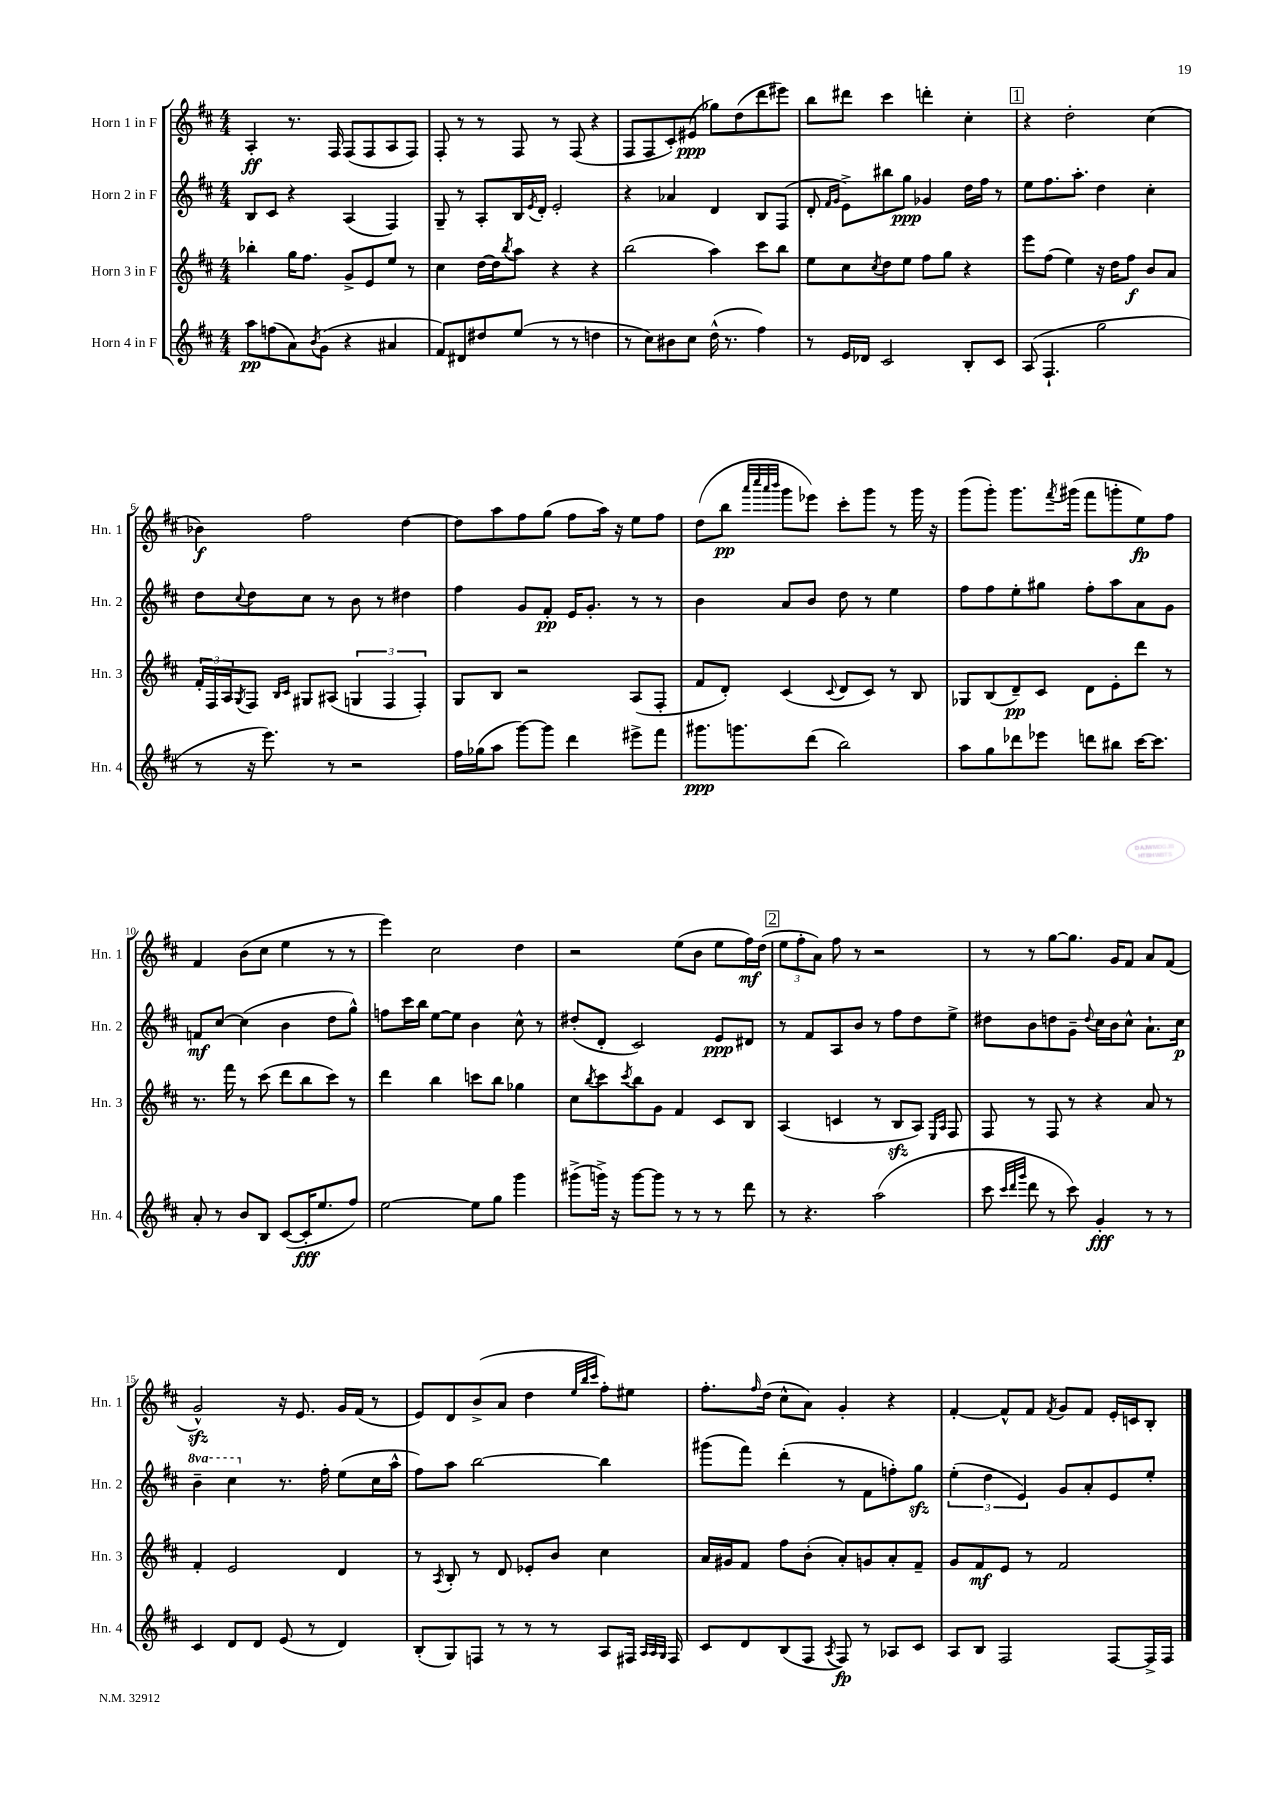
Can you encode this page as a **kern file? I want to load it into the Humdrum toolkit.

**kern	**kern	**kern	**kern
*staff4	*staff3	*staff2	*staff1
*clefG2	*clefG2	*clefG2	*clefG2
*k[f#c#]	*k[f#c#]	*k[f#c#]	*k[f#c#]
*M4/4	*M4/4	*M4/4	*M4/4
8aa	4bb-'	8B	4A'
(8ff	.	8c#	.
8a)	16gg	4r	8.r
.	8.ff#	.	.
8qb	.	.	.
(8g	.	.	.
.	.	.	16F#
4r	8g^	(4A	(8F#
.	8e	.	8F#
4a#	8ee	4F#)	8A
.	8r	.	8F#)
=	=	=	=
8f#)	4cc#	8G~	8F#'
8d#	.	8r	8r
8dd#	[16dd	8A'	8r
.	16dd]	.	.
.	8qbb	.	.
(8ee	8aa	16B	8F#
.	.	8qe	.
.	.	16d'	.
8r	4r	2e'	8r
8r	.	.	(8F#
4dd	4r	.	4r
=	=	=	=
8r	(2bb	4r	8F#
8cc#)	.	.	8F#
8b#	.	4a-	8c#')
8cc#	.	.	(8e#
(16dd^^	4aa)	4d	8gg-)
8.r	.	.	.
.	.	.	(8dd
4ff#)	8ccc#	8B	8ddd
.	8bb	(8F#	8eee#)
=	=	=	=
8r	8ee	8d'	8bb
.	.	16qqf#	.
.	.	16qqg	.
16e	8cc#	8e^)	8ddd#
16d-	.	.	.
.	8qcc#	.	.
2c#	8dd	8bb#	4ccc#
.	8ee	8gg	.
.	8ff#	4g-	4ddd'
.	8gg	.	.
8B'	4r	16dd	4cc#'
.	.	16ff#	.
8c#	.	8r	.
=	=	=	=
(8A	8eee	8ee	4r
4.F#`	(8ff#	8.ff#	.
.	4ee)	.	2dd'
.	.	8.aa'	.
2gg	16r	4dd	.
.	16dd	.	.
.	8ff#	.	.
.	8b	4cc#'	(4cc#
.	8a	.	.
=	=	=	=
8r	24f#'	8dd	4b-)
.	24F#	.	.
.	24A	.	.
.	8qG	8qqcc#	.
16r	8F#	8dd	.
8.eee)	.	.	.
.	16qqB	.	.
.	16qqc#	.	.
.	8G#	8cc#	2ff#
8r	(8A#	8r	.
2r	6G	8b	.
.	.	8r	.
.	6F#	.	.
.	.	4dd#	[4dd
.	6F#')	.	.
=	=	=	=
16ff#	8G	4ff#	8dd]
(16gg-	.	.	.
8aa	8B	.	8aa
[8ggg)	2r	8g	8ff#
8ggg]	.	8f#'	(8gg
4ddd	.	16e	8ff#
.	.	8.g'	.
.	.	.	16aa)
.	.	.	16r
8eee#^	(8A	8r	8ee
8fff#	8F#'	8r	8ff#
=	=	=	=
8.ggg#	8f#	4b	(8dd
.	8d')	.	8bb
8.ggg	.	.	.
.	.	.	32qqaaa
.	.	.	32qqcccc#
.	.	.	32qqaaa
.	.	.	32qqbbb
.	(4c#	8a	8ggg
(8ddd	.	8b	8eee-)
.	8qqc#	.	.
2bb)	8d	8dd	8ccc#'
.	8c#)	8r	8ggg
.	8r	4ee	8r
.	8B	.	16ggg
.	.	.	16r
=	=	=	=
8aa	8G-	8ff#	(8ggg
8gg	(8B	8ff#	8ggg')
8ddd-	8d~)	8ee'	8.ggg
8eee-	8c#	8gg#	.
.	.	.	8qfff#
.	.	.	(16ggg#
8ddd	8d	8ff#'	8fff#
8bb#	8e'	8aa	8ggg'
[16ccc#	8ddd	8a	8ee)
8.ccc#]	.	.	.
.	8r	8g	8ff#
=	=	=	=
8a'	8.r	8f	4f#
8r	.	[8cc#	.
.	16fff#	.	.
8b	8r	(4cc#]	(8b
8B	(8ccc#	.	8cc#
([8c#	8ddd	4b	4ee
16c#']	8bb	.	.
8.ee	.	.	.
.	8ccc#)	8dd	8r
8ff#)	8r	8gg^^)	8r
=	=	=	=
[2ee	4ddd	8ff	4eee)
.	.	16ccc#	.
.	.	16bb	.
.	4bb	[8ee	2cc#
.	.	8ee]	.
8ee]	8ccc	4b	.
8gg	8bb	.	.
4ggg	4gg-	8cc#^^	4dd
.	.	8r	.
=	=	=	=
(8ggg#^	8cc#	(8dd#'	2r
.	8qbb	.	.
16ggg^)	8ccc#	8d'	.
16r	.	.	.
.	8qccc#	.	.
[8ggg	8bb	2c#)	.
8ggg]	8g	.	.
8r	4f#	.	(8ee
8r	.	.	8b
8r	8c#	8e	8ee
8ddd	8B	8d#	16ff#)
.	.	.	(16dd
=	=	=	=
8r	(4A	8r	12ee
.	.	.	12ff#'
4.r	.	8f#	.
.	.	.	12a)
.	4c	8A	8ff#
.	.	8b	8r
(2aa	8r	8r	2r
.	8B	8ff#	.
.	8A)	8dd	.
.	16qqE	.	.
.	16qqA	.	.
.	8F#	8ee^	.
=	=	=	=
8ccc#	8F#	8dd#	8r
32qqccc#	.	.	.
32qqddd	.	.	.
32qqggg	.	.	.
8ddd	8r	8b	8r
8r	8F#	8dd	[8gg
8ccc#)	8r	8g~	8.gg]
.	.	8qqdd	.
4g'	4r	16cc#	.
.	.	16b	16g
.	.	8cc#^^	8f#
8r	8a	8.a`	8a
8r	8r	.	(8f#
.	.	16cc#	.
=	=	=	=
4c#	4f#'	4bb~	2g^^)
8d	2e	4ccc#	.
8d	.	.	.
(8e	.	8.r	16r
.	.	.	8.e
8r	.	.	.
.	.	16ff#'	.
4d)	4d	(8ee	16g
.	.	.	(16f#
.	.	16cc#	8r
.	.	16aa^^	.
=	=	=	=
(8B'	8r	8ff#)	8e)
.	8qA	.	.
8G)	8B'	8aa	8d
8F	8r	[2bb	(8b^
8r	8d	.	8a
8r	8e-'	.	4dd
8r	8b	.	.
.	.	.	32qqee
.	.	.	32qqbb
.	.	.	32qqccc#
8A	4cc#	4bb]	8ff#')
16F#	.	.	8ee#
32qqA	.	.	.
32qqA	.	.	.
32qqG	.	.	.
16F#	.	.	.
=	=	=	=
8c#	16a	(8ggg#	8.ff#'
.	16g#	.	.
8d	8f#	8fff#)	.
.	.	.	16qqff#
.	.	.	(16dd
(8B	8ff#	(4ddd'	8cc#^^
8F#	(8b'	.	8a)
8qA	.	.	.
8F#)	8a')	8r	4g'
8r	8g	8f#	.
8A-	8a'	8ff')	4r
8c#	8f#~	8gg	.
=	=	=	=
8A	8g	(6ee'	[4f#'
8B	8f#	.	.
.	.	6dd	.
2F#	8e	.	8f#^^]
.	.	6e)	.
.	8r	.	8f#
.	.	.	8qf#
.	2f#	8g	8g
.	.	8a'	8f#
[8F#	.	8e	16e'
.	.	.	16c
16F#^]	.	8ee'	8B'
16F#	.	.	.
==	==	==	==
*-	*-	*-	*-
